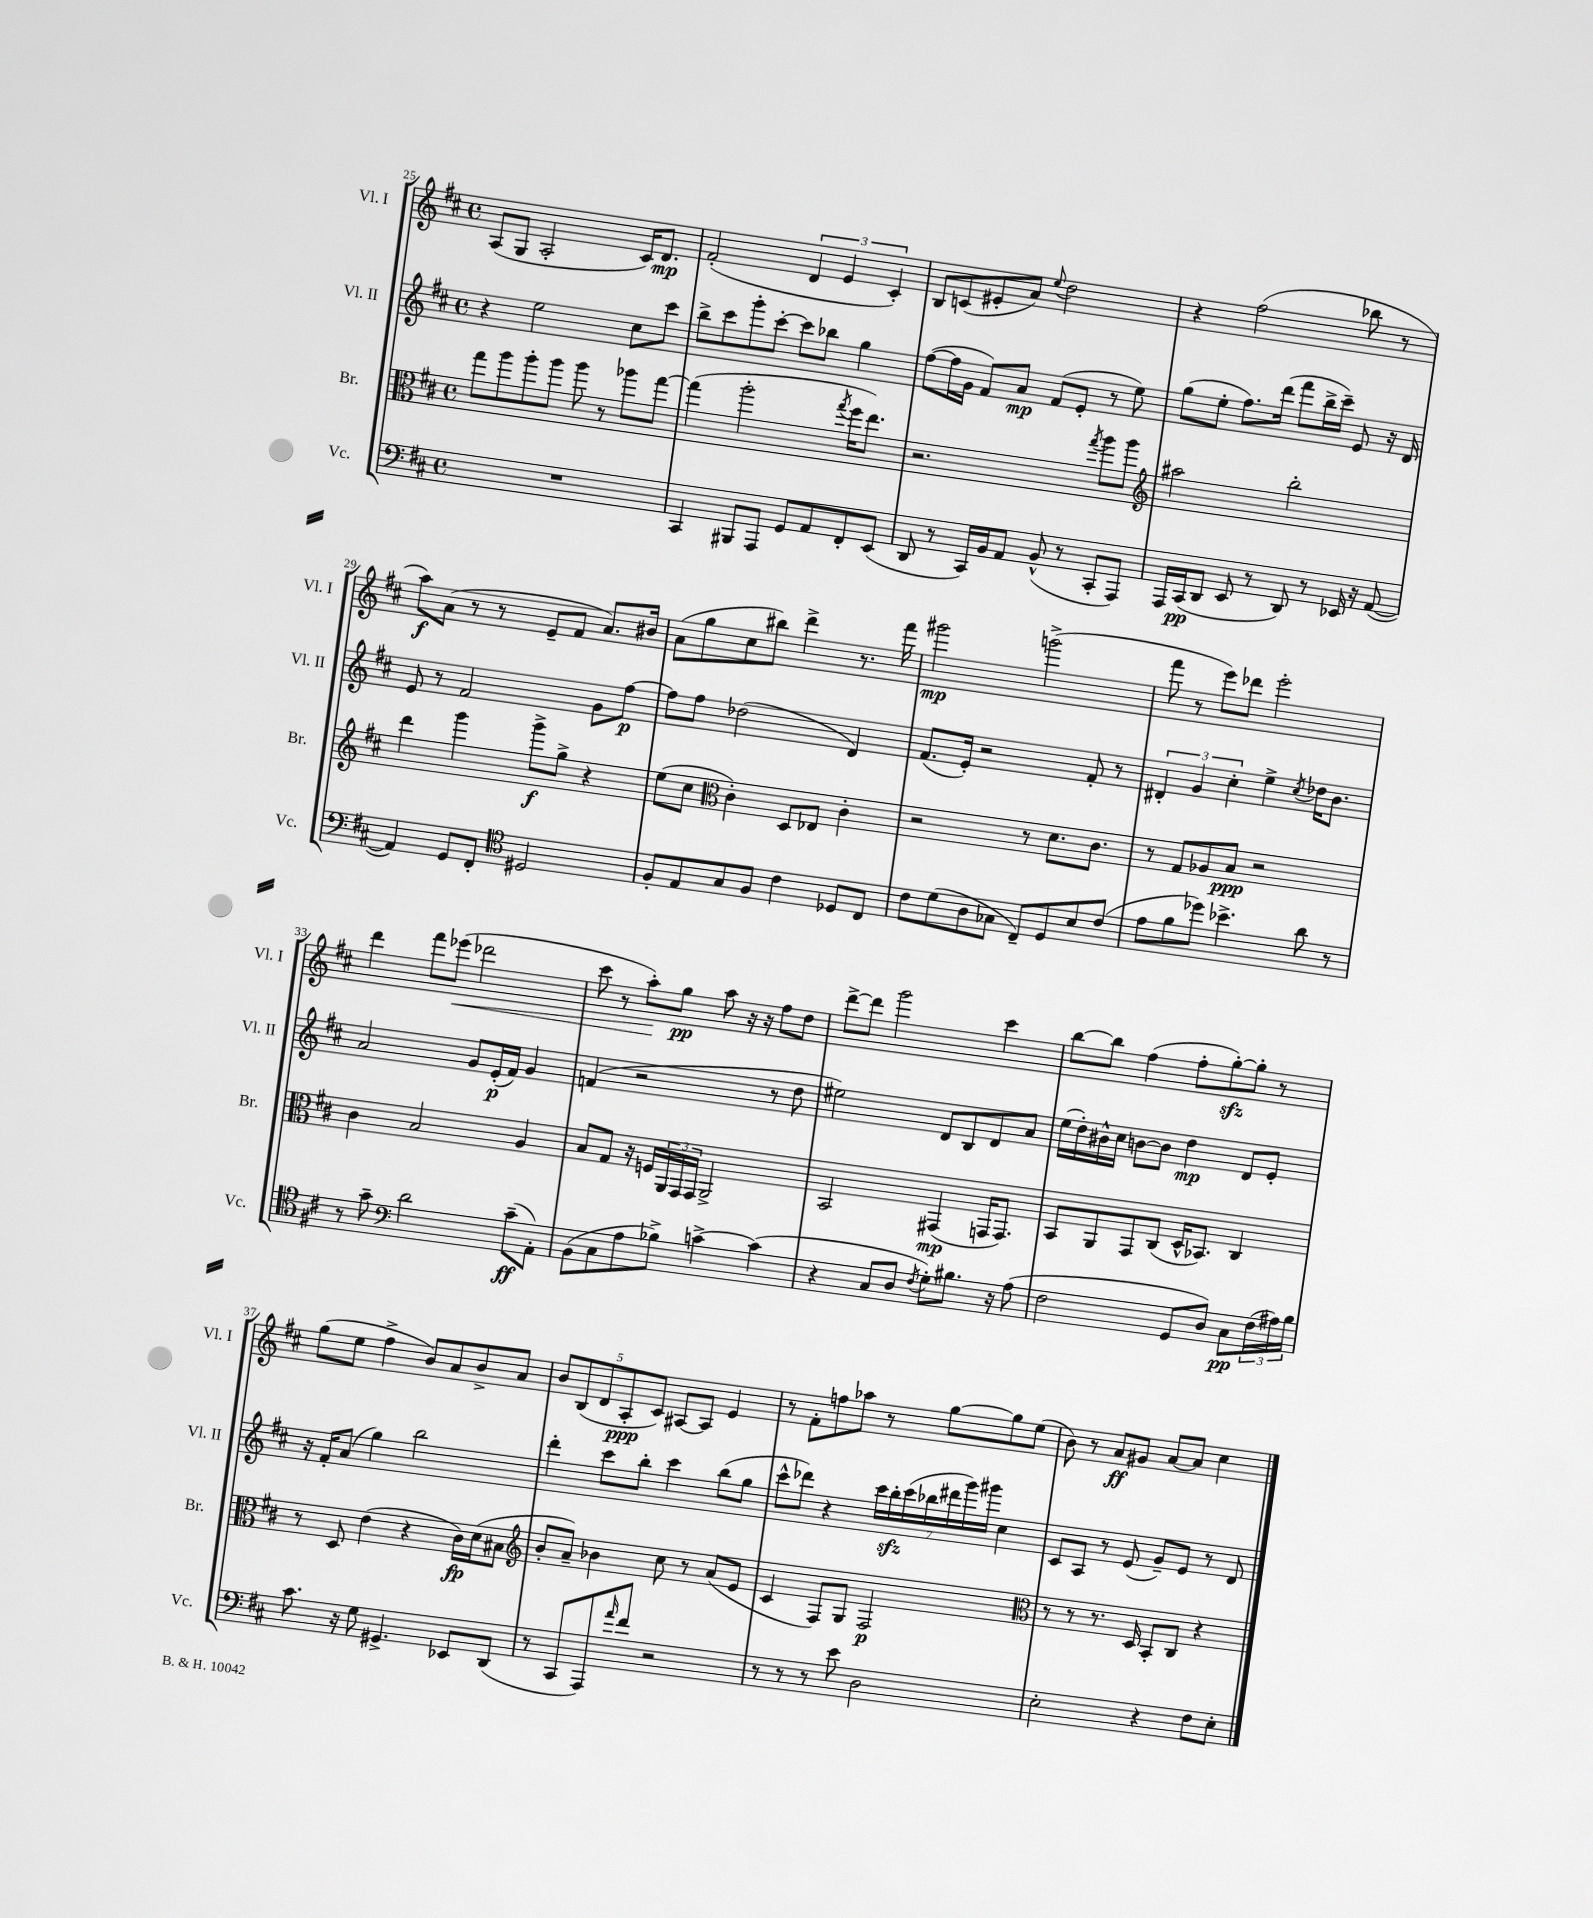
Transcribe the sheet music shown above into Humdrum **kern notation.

**kern	**kern	**kern	**kern
*staff4	*staff3	*staff2	*staff1
*clefF4	*clefC3	*clefG2	*clefG2
*k[f#c#]	*k[f#c#]	*k[f#c#]	*k[f#c#]
*M4/4	*M4/4	*M4/4	*M4/4
*met(c)	*met(c)	*met(c)	*met(c)
1r	8gg	4r	(8A
.	8aa	.	8G
.	8aa'	2ee	2A'
.	8aa	.	.
.	8aa	.	.
.	8r	.	.
.	8aa-	8cc#	16c#)
.	.	.	8.d
.	[8gg	8ccc#	.
=	=	=	=
4CC#	(4gg]	8bb^	(2f#'
.	.	8ccc#	.
8BBB#	2aa'	8ggg'	.
8AAA	.	[8ccc#'	.
8GG	.	8ccc#]	6d
8AA	.	8bb-	.
.	.	.	6e
.	8qgg	.	.
8FF#'	16ff#	4gg	.
.	8.ee)	.	.
.	.	.	6c#')
(8EE	.	.	.
=	=	=	=
8DD	2.r	([8ff#	8B
8r	.	16ff#]	(8c
.	.	16g	.
16CC#)	.	8f#)	8e#'
16BB	.	.	.
8AA	.	8a	8a)
.	.	.	8qqee
(8BB^^	.	(8f#	2dd
8r	.	8e'	.
.	8qgg	.	.
8CC#'	8aa	8r	.
8AAA)	8aa	8ee)	.
=	=	=	=
*	*clefG2	*	*
16AAA	2aa#	(8gg	4r
(16CC#	.	.	.
8DD	.	8ee'	.
8EE	.	8.ff#)	(2ff#
8r	.	.	.
.	.	(16ddd	.
8DD)	2bb'	8fff#	.
8r	.	16bb^	.
.	.	16ccc#~)	.
16EE-	.	8e	8bb-
16r	.	.	.
([8AA	.	16r	8r
.	.	16d	.
=	=	=	=
4AA])	4ddd	8e	8aa)
.	.	8r	(8a
8GG	4ggg	2f#	8r
8FF#'	.	.	8r
*clefC4	*	*	*
2D#	8ggg^	.	8e~
.	8gg^	.	8f#
.	4r	8g	8.a)
.	.	[8ff#	.
.	.	.	16b#
=	=	=	=
8F#'	(8ee	8ff#]	(8a
8E	8cc#	8ff#	8gg
*	*clefC3	*	*
8G	4c#')	(2dd-	8cc#
8F#	.	.	8bb#)
4c#	8D	.	4ddd^
.	8E-	.	.
8D-	4c#'	4d)	8.r
8C#	.	.	.
.	.	.	16fff#
=	=	=	=
8c#	2r	(8.f#	2ggg#
(8d	.	.	.
.	.	16e')	.
8A	.	2r	.
8G-	.	.	.
8C#~)	8r	.	(2ggg^
8D	8.d	.	.
8B	.	8f#'	.
.	8.c#	.	.
(8c#	.	8r	.
=	=	=	=
8e	8r	6d#'	8fff#
8f#	8G	.	8r
.	.	6g	.
8dd-)	8A-	.	8eee)
.	.	6cc#'	.
4.b-^	8B	.	8ddd-
.	2r	4ee^	2eee'
.	.	8qcc#	.
8a	.	16dd-	.
.	.	8.b	.
8r	.	.	.
=	=	=	=
8r	4c#	2a	4ddd
8g~	.	.	.
*clefF4	*	*	*
2d	2B	.	8fff#
.	.	.	(8eee-
.	.	8g	2ddd-
.	.	(16e'	.
.	.	16f#)	.
(8c#~	4A	4g	.
8AA')	.	.	.
=	=	=	=
(8BB	8B	(4f	8ccc#
8C#	8G	.	8r
8A	16r	2r	8aa')
.	16F	.	.
8B-^)	24AA	.	8gg
.	24GG	.	.
.	24GG	.	.
[4c^	2AA^	.	8aa
.	.	.	16r
.	.	.	16r
(4c]	.	8r	8ff#
.	.	8dd	8dd
=	=	=	=
4r	2BB	2ee#)	[8ddd^
.	.	.	8ddd]
8C#	.	.	2ggg
8D	.	.	.
8qF#	.	.	.
8G')	(4GG#	8d	.
8.B#	.	8B	.
.	16GG	8d	4ccc#
16r	8.GG)	.	.
(8A	.	8a	.
=	=	=	=
2F#	8BB	(16ee	[8bb
.	.	16dd')	.
.	8AA	16b#^^	8bb]
.	.	16cc#	.
.	8GG	[8b	(4ff#
.	(8C#	8b]	.
8GG	16D^^	4dd	8ff#'
.	8.BB-)	.	.
8D)	.	.	[8gg')
8C#	4C#	8d	8gg']
(24F#	.	8e'	8r
24A#)	.	.	.
24B	.	.	.
=	=	=	=
8.c#	8r	16r	(8gg
.	.	16f#'	.
.	8D	(8a	8ee
16r	.	.	.
8G	(4e	4gg)	4ff#^
4.GG#^	.	.	.
.	4r	2bb	8b)
.	.	.	8a
8EE-	16c#)	.	8b^
.	(16d	.	.
(8DD	8B#	.	8a
=	=	=	=
*	*clefG2	*	*
8r	8b'	4ddd'	10b
.	.	.	(10B
8CC#	8a~)	.	.
.	.	.	10d
8AAA)	4b-	8ccc#	.
.	.	.	10A'
16qqa	.	.	.
8f#	.	8bb'	.
.	.	.	10c#)
2r	8cc#	4ccc#	[8A#
.	8r	.	8A#]
.	(8a	(8bb	4e
.	8e	8gg	.
=	=	=	=
8r	4c#	8ccc#^^	8r
8r	.	8ddd-)	8f#'
8r	8F#)	4r	8ff
8e	8G	.	8aa-
2D	2F#	28ccc#	8r
.	.	28bb'	.
.	.	(28ccc#	.
.	.	28bb-	.
.	.	.	[8gg
.	.	28ddd#	.
.	.	28ggg)	.
.	.	28ggg#	.
.	.	4cc#	8gg]
.	.	.	(8ee
=	=	=	=
*	*clefC3	*	*
2E'	8r	8c#	8b)
.	8r	8A	8r
.	8.r	8r	8a
.	.	(8e	8g#
.	16D	.	.
4r	8BB'	8g~)	[8a
.	8C#	8e	8a]
8F#	4r	8r	4cc#
8E'	.	8d	.
==	==	==	==
*-	*-	*-	*-
